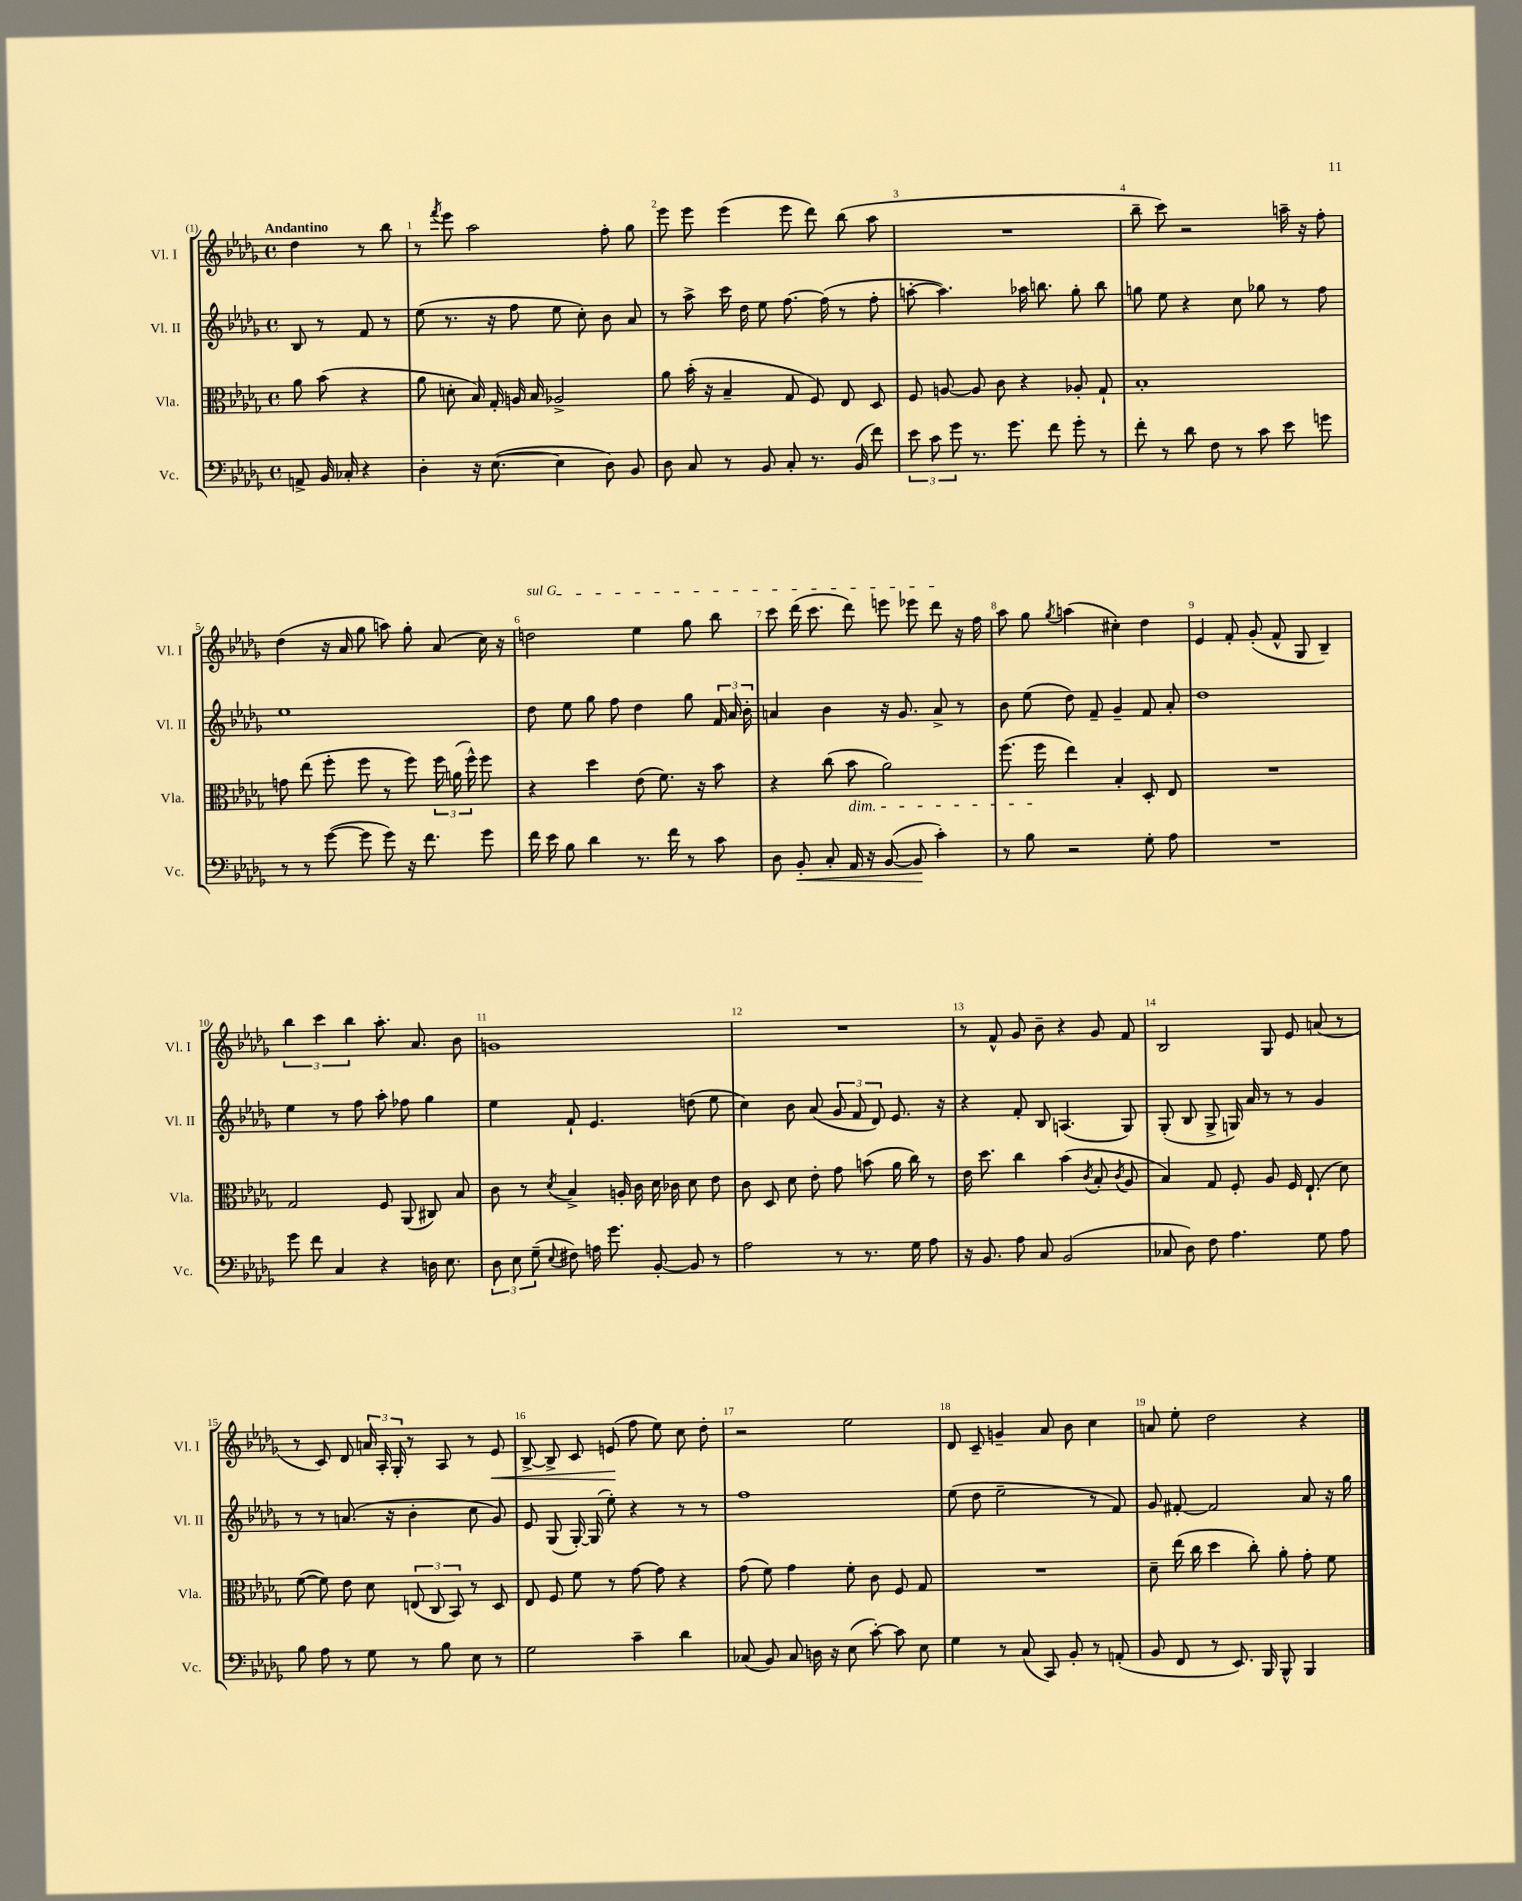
<<
\new StaffGroup <<
\new Staff = "s0" \with { instrumentName = "Vl. I" shortInstrumentName = "Vl. I" } {
    \clef treble \key des \major \defaultTimeSignature \time 4/4 \partial 2 \tempo "Andantino"
    \autoBeamOff des''4 r8 bes''8 |
    r8 \acciaccatura { f'''8 } ees'''8 aes''2 f''8-. ges''8 |
    ees'''8 ees'''8 ees'''4( ees'''8 des'''8) bes''8( aes''8 |
    R1 |
    bes''8-- c'''8) r2 a''16-- r16 f''8-. |
    des''4( r16 aes'16 ges''8 a''8) ges''8-. aes'8( c''16) r16 |
    \once \override TextSpanner.bound-details.left.text = \markup { \italic "sul G" } d''2\startTextSpan ees''4 ges''8 bes''8 |
    c'''8 des'''16( c'''8. des'''8) e'''8 ees'''8 des'''8\stopTextSpan r16 f''16 |
    aes''8 ges''8 \acciaccatura { ges''8 } a''4( cis''4-.) des''4 |
    ees'4 f'8-. ges'8-.( f'8-^ ges8 bes4--) |
    \tuplet 3/2 { bes''4 c'''4 bes''4 } aes''8.-. aes'8. bes'8 |
    g'1 |
    R1 |
    r8 f'8-^ ges'8 bes'8-- r4 ges'8 f'8 |
    bes2 ges8 ees'8 a'8( r8 |
    r8 c'8) des'8 \tuplet 3/2 { a'16 aes16-. ges16-. } r8 aes8 r8 ees'8\< |
    bes8~-> bes8-> c'8 e'8\!( f''8 ees''8) c''8 des''8-. |
    r2 ees''2 |
    des'8 c'8-- g'4-- aes'8 bes'8 c''4 |
    a'8 ees''8-. des''2 r4 \bar "|." |
}
\new Staff = "s1" \with { instrumentName = "Vl. II" shortInstrumentName = "Vl. II" } {
    \clef treble \key des \major \defaultTimeSignature \time 4/4 \partial 2
    \autoBeamOff bes8 r8 f'8 r8 |
    ees''8( r8. r16 f''8 ees''8 c''8-.) bes'8 aes'8 |
    r8 aes''8-> c'''16 des''16 ees''8 f''8.~ f''16( r8 f''8-. |
    a''8~-. a''4.) aes''16 b''8. ges''8-. b''8 |
    g''8 ees''8 r4 c''8 ges''8 r8 f''8 |
    ees''1 |
    des''8 ees''8 ges''8 f''8 des''4 ges''8 \tuplet 3/2 { f'16 aes'16 bes'16-. } |
    a'4 bes'4 r16 ges'8. a'8-> r8 |
    bes'8 ees''8( des''8) f'8-- ges'4-- f'8 aes'8-. |
    des''1 |
    ees''4 r8 f''8 aes''8-. fes''8 ges''4 |
    ees''4 f'8-! ees'4. d''8( ees''8 |
    c''4) bes'8 aes'8( \tuplet 3/2 { ges'8 f'8 des'8) } ees'8. r16 |
    r4 f'8-. bes8 a4.( ges8) |
    ges8-.( bes8 ges8-> g16) aes'16 r8 r8 ges'4 |
    r8 r8 a'8.( r16 bes'4-. c''8 ges'8) |
    ees'8 ges8( ges16~-.) ges16( ees''8-.) r4 r8 r8 |
    f''1 |
    ees''8( des''8 ees''2-- r8 f'8) |
    ges'8 fis'8~-. fis'2 aes'8 r16 ges''16 \bar "|." |
}
\new Staff = "s2" \with { instrumentName = "Vla." shortInstrumentName = "Vla." } {
    \clef alto \key des \major \defaultTimeSignature \time 4/4 \partial 2
    \autoBeamOff aes'8 bes'8( r4 |
    aes'8 d'8-. bes16) ges16-. a16 bes16 aes2-> |
    aes'8 bes'16-.( r16 bes4-- ges8 f8) ees8 des8 |
    f8 a8~ a8 c'8 r4 aes8-. ges8-! |
    bes1-. |
    g'8 ees''8( f''8-. f''8 r8 f''8) \tuplet 3/2 { f''16 a'16( f''16-^) } f''8 |
    r4 des''4 ees'8( f'8.) r16 bes'8 |
    r4 c''8( bes'8\dim aes'2) |
    f''8.( f''16\! ees''4) bes4-. des8-. ees8 |
    R1 |
    ges2 f8 aes,8( cis8) bes8 |
    c'8 r8 \acciaccatura { des'8 } bes4-> a16-. c'16 des'16 ces'16 des'8 ees'8 |
    c'8 des8 des'8 ees'8-. ges'8 b'8( aes'16 c''16) r8 |
    ees'16 des''8. c''4 bes'4( \acciaccatura { c'8 } bes8-. \acciaccatura { c'8 } aes8 |
    bes4) ges8 f8-. aes8 f16 ees8.-!( des'8) |
    f'8~( f'8) ees'8 des'8 \tuplet 3/2 { e8( c8 bes,8) } r8 des8 |
    ees8 f8 f'8 r8 ges'8~ ges'8 r4 |
    ges'8( f'8) ges'4 f'8-. c'8 f8 ges8 |
    R1 |
    des'8-- ees''16( c''16 des''4 c''8-.) aes'8-. ges'8-. f'8 \bar "|." |
}
\new Staff = "s3" \with { instrumentName = "Vc." shortInstrumentName = "Vc." } {
    \clef bass \key des \major \defaultTimeSignature \time 4/4 \partial 2
    \autoBeamOff a,8-> bes,16 ces16-. r4 |
    des4-. r16 ees8.~( ees4 des8) bes,8 |
    des8 c8 r8 bes,8 c8-. r8. bes,16( f'8) |
    \tuplet 3/2 { ees'8 c'8 ges'8 } r8. ges'8. f'8 ges'8-. r8 |
    f'8-. r8 des'8 f8 r8 c'8 ees'8 g'8 |
    r8 r8 ges'8~( ges'8 ges'8) r16 f'8. ges'8 |
    f'16 ees'16 bes8 des'4 r8. f'16 r8 c'8 |
    des8 bes,8-.\< c8-. aes,16 r16 bes,8~( bes,8\! c'4-.) |
    r8 bes8 r2 ges8-. aes8 |
    R1 |
    ges'8 f'8 c4 r4 d16 ees8. |
    \tuplet 3/2 { des8 ees8 ges8--( } \appoggiatura { ees8 } fis8) a16 ges'8. bes,8~-. bes,8 r8 |
    aes2 r8 r8. ges16 aes8 |
    r16 bes,8. aes8 c8 bes,2( |
    ces8 des8) f8 aes4. ges8 aes8 |
    bes8 aes8 r8 ges8 r8 bes8 ees8 r8 |
    ges2 c'4-- des'4 |
    ces8( bes,8) ces8 d16 r16 ees8( c'8~-.) c'8 ees8 |
    ges4 r8 c8( c,8) bes,8-. r8 a,8-.( |
    bes,8 f,8 r8 ees,8.) bes,,16 bes,,8-^ bes,,4 \bar "|." |
}
>>
>>
\layout { \context { \Score \override BarNumber.break-visibility = ##(#f #t #t) barNumberVisibility = #all-bar-numbers-visible } }
